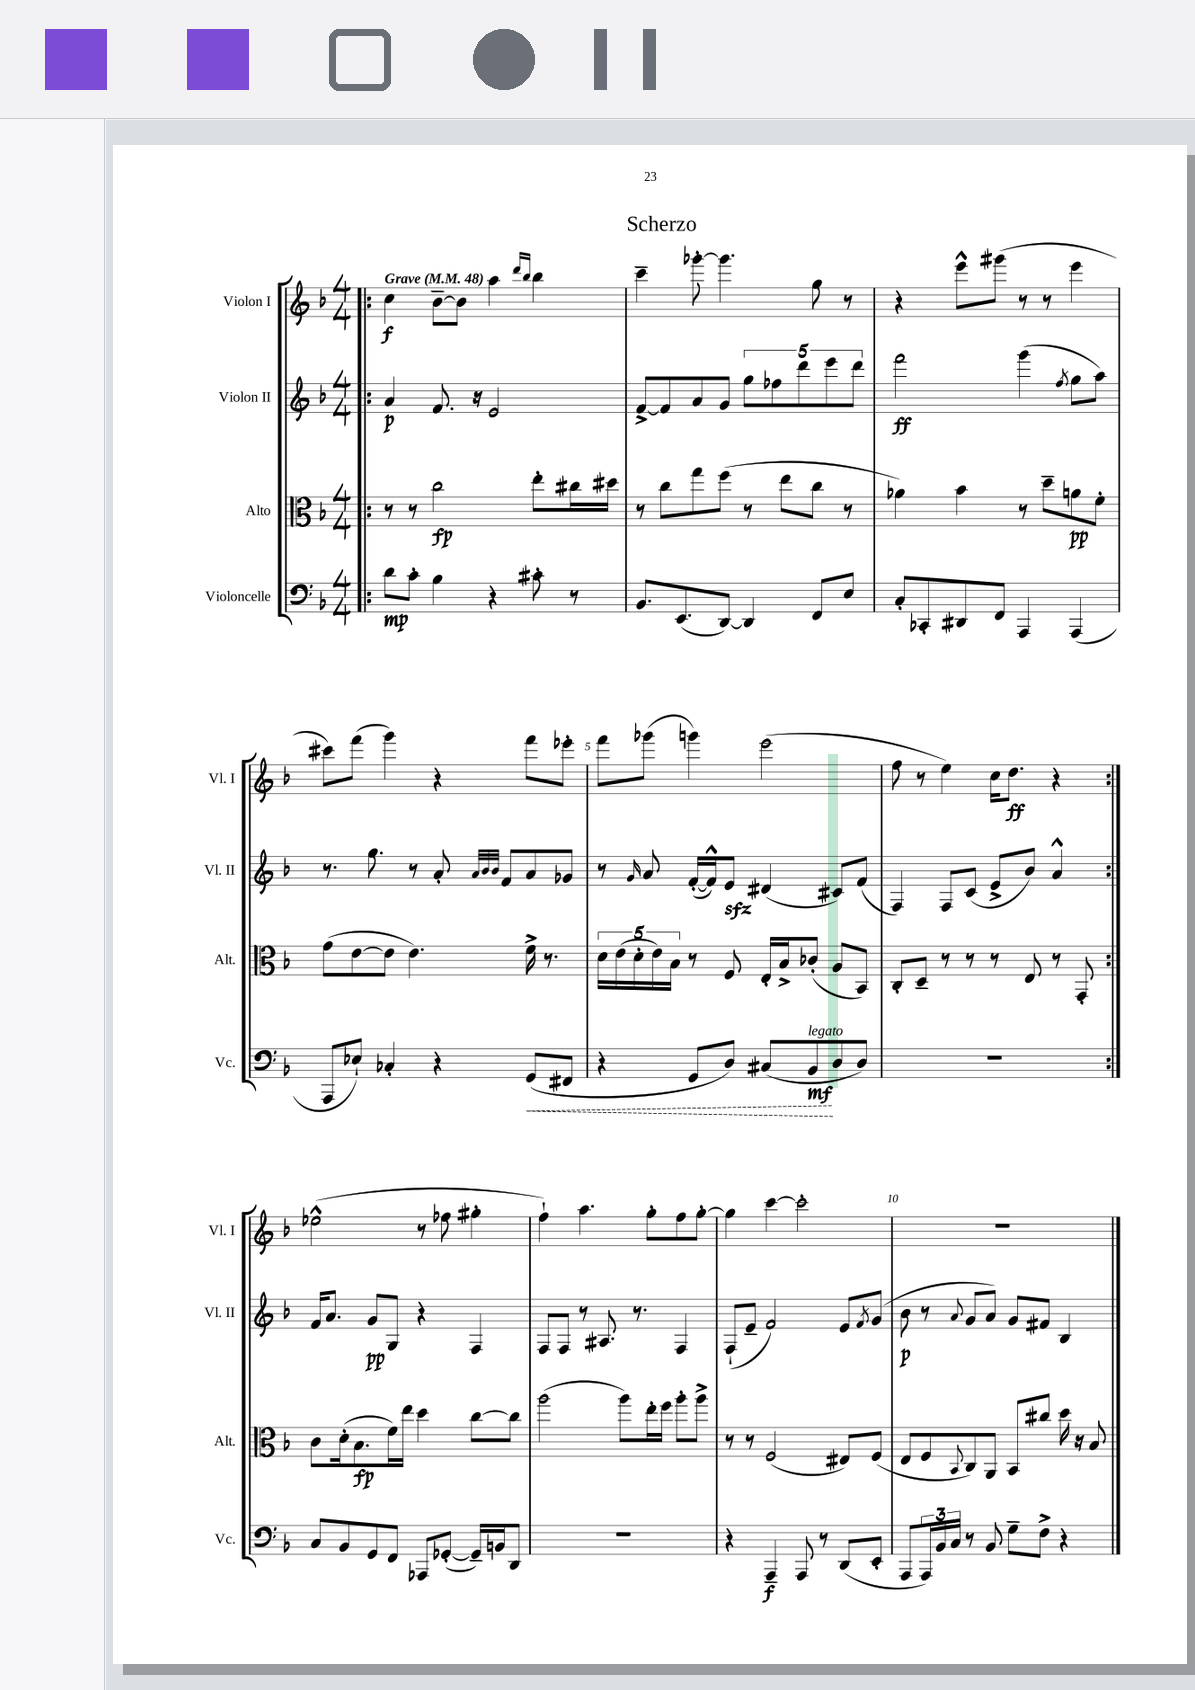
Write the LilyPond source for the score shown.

\header { title = "Scherzo" }
<<
\new StaffGroup <<
\new Staff = "s0" \with { instrumentName = "Violon I" shortInstrumentName = "Vl. I" } {
    \clef treble \key f \major \numericTimeSignature \time 4/4 \tempo "Grave" 4 = 48
    \repeat volta 2 { \bar ".|:" c''4\f bes'8~-- bes'8 a''4 \grace { d'''16 bes''16 } bes''4 |
    c'''4-- ges'''8~-. ges'''4. g''8 r8 |
    r4 e'''8-^ gis'''8( r8 r8 e'''4 |
    cis'''8) f'''8( g'''4) r4 f'''8 ees'''8-. |
    f'''8 ges'''8( g'''4) e'''2( |
    f''8 r8 e''4) c''16 d''8.\ff r4 | }
    ees''2-^( r8 fes''8 gis''4-. |
    f''4-!) a''4. g''8-. f''8 g''8~-. |
    g''4 c'''4~ c'''2-. |
    R1 \bar "|." |
}
\new Staff = "s1" \with { instrumentName = "Violon II" shortInstrumentName = "Vl. II" } {
    \clef treble \key f \major \numericTimeSignature \time 4/4
    \repeat volta 2 { \bar ".|:" a'4\p f'8. r16 e'2 |
    f'8~-> f'8 a'8 g'8 \tuplet 5/4 { g''8 fes''8 d'''8 e'''8 d'''8 } |
    f'''2\ff g'''4( \acciaccatura { f''8 } g''8 a''8) |
    r8. g''8. r8 a'8-. \grace { a'32 bes'32 bes'32 } f'8 a'8 ges'8 |
    r8 \grace { g'16 } a'8 f'16~-.( f'16-^) e'8\sfz dis'4( cis'8) f'8( |
    f4) f8 c'8( e'8-> bes'8) a'4-^ | }
    f'16 a'8. g'8\pp g8 r4 f4 |
    f8 f8 r8 ais8. r8. f4 |
    f8-!( e'8-- f'2) e'8 \acciaccatura { f'8 } g'8( |
    bes'8\p r8 \appoggiatura { a'8 } g'8 a'8) g'8 fis'8 bes4 \bar "|." |
}
\new Staff = "s2" \with { instrumentName = "Alto" shortInstrumentName = "Alt." } {
    \clef alto \key f \major \numericTimeSignature \time 4/4
    \repeat volta 2 { \bar ".|:" r8 r8 c''2\fp e''8-. cis''16 dis''16 |
    r8 c''8 g''8 f''8( r8 e''8 c''8 r8 |
    aes'4) bes'4 r8 d''8-- a'8\pp f'8-. |
    g'8( e'8~ e'8 e'4.) f'16-> r8. |
    \tuplet 5/4 { d'16 e'16( d'16-. e'16) bes16 } r8 f8 e16-. bes16-> ces'8-.( a8 bes,8) |
    c8-. d8-- r8 r8 r8 e8 r8 g,8-. | }
    c'8 d'16-.( bes8.\fp f'16) e''16 d''4 c''8~ c''8 |
    a''2( a''8) e''16-. f''16 a''8-. a''8-> |
    r8 r8 f2( eis8) f8( |
    e8 f8 \appoggiatura { bes,8 } c8) a,8 bes,8 cis''8 d''16 r16 bes8 \bar "|." |
}
\new Staff = "s3" \with { instrumentName = "Violoncelle" shortInstrumentName = "Vc." } {
    \clef bass \key f \major \numericTimeSignature \time 4/4
    \repeat volta 2 { \bar ".|:" d'8\mp c'8-. bes4 r4 cis'8-. r8 |
    bes,8. e,8.( d,8~) d,4 f,8 e8 |
    c8-. ces,8-. dis,8 f,8 a,,4 a,,4( |
    a,,8 ees8-!) ces4-. r4 \once \override Hairpin.style = #'dashed-line g,8\<( fis,8 |
    r4 g,8 d8) cis8( bes,8\mf\!^\markup { \italic "legato" } d8 d8) |
    R1 | }
    c8 bes,8 g,8 f,8 aes,,8 ges,8~-.( ges,16--) b,16 d,8 |
    R1 |
    r4 a,,4--\f a,,8 r8 d,8( e,8-. |
    a,,8 \tuplet 3/2 { a,,16) bes,16 c16 } r8 bes,8 g8-- f8-> r4 \bar "|." |
}
>>
>>
\layout { \context { \Score \override BarNumber.break-visibility = ##(#f #t #t) barNumberVisibility = #(every-nth-bar-number-visible 5) } }
